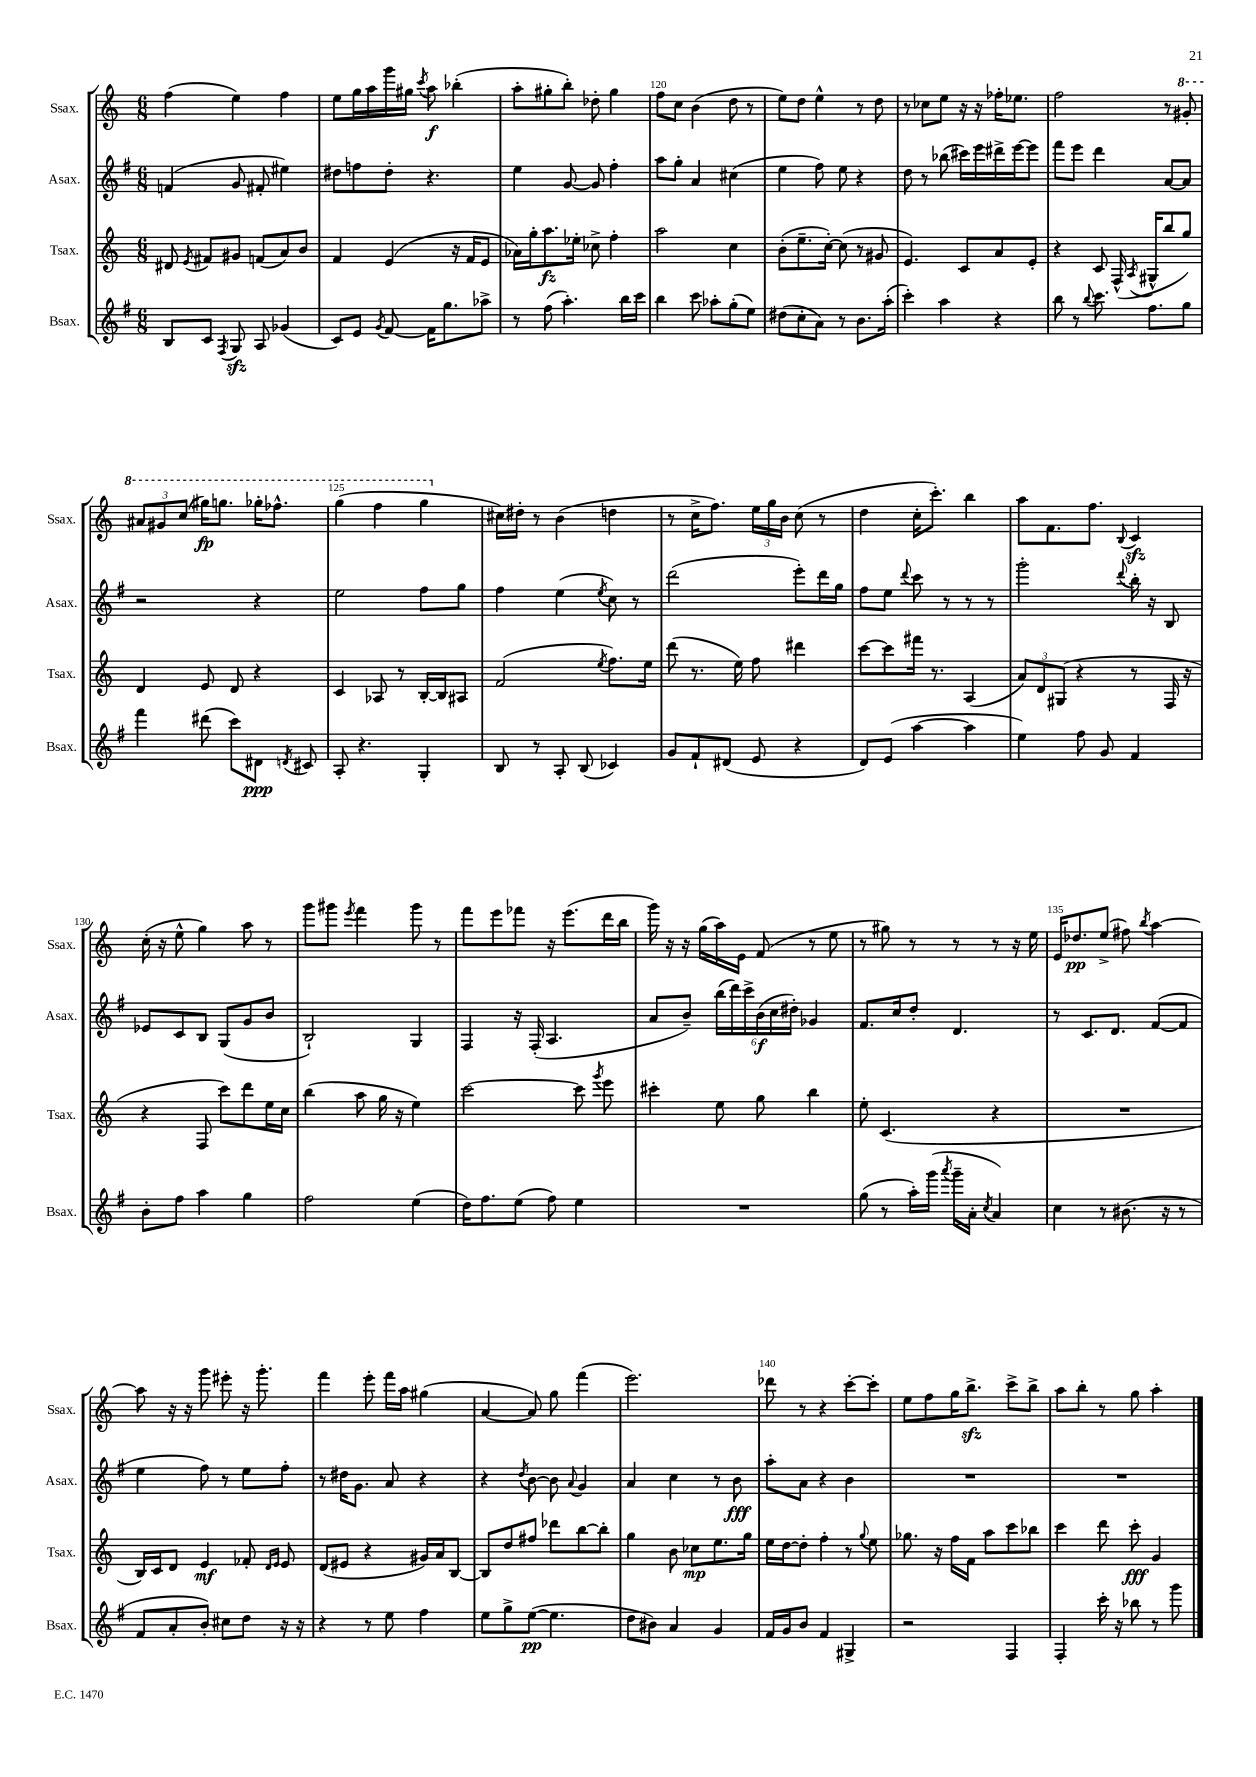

**kern	**dynam	**kern	**dynam	**kern	**dynam	**kern	**dynam
*part4	*part4	*part3	*part3	*part2	*part2	*part1	*part1
*staff4	*staff4	*staff3	*staff3	*staff2	*staff2	*staff1	*staff1
*I"Bsax.	*	*I"Tsax.	*	*I"Asax.	*	*I"Ssax.	*
*I'Bsax.	*	*I'Tsax.	*	*I'Asax.	*	*I'Ssax.	*
*clefG2	*	*clefG2	*	*clefG2	*	*clefG2	*
*k[f#]	*	*k[]	*	*k[f#]	*	*k[]	*
*M6/8	*	*M6/8	*	*M6/8	*	*M6/8	*
=117	=117	=117	=117	=117	=117	=117	=117
8B/L	.	8d#X/	.	(4fn/	.	(4ff\	.
.	.	8qe/	.	.	.	.	.
8c/J	.	8f#X/L	.	.	.	.	.
8qF#/	.	.	.	.	.	.	.
8Gzz/	.	8g#X/J	.	8g/	.	4ee\)	.
8A/	.	(8fn/L	.	8f#X'/	.	.	.
(4g-X/	.	8a/)	.	4ee#X\)	.	4ff\	.
.	.	8b/J	.	.	.	.	.
=118	=118	=118	=118	=118	=118	=118	=118
8c/L)	.	4f/	.	8dd#X\L	.	8ee\L	.
8e/J	.	.	.	8ffn\	.	16gg\L	.
.	.	.	.	.	.	16aa\	.
8qg/	.	.	.	.	.	.	.
[8f#/	.	(4e/	.	8dd#'\J	.	16ggg\	.
.	.	.	.	.	.	16gg#X\JJ	.
.	.	.	.	.	.	8qccc/	.
16f#\KL]	.	.	.	4.r	.	8aa\	f
8.gg\	.	.	.	.	.	.	.
.	.	16r	.	.	.	(4bb-X'\	.
.	.	16f/KL	.	.	.	.	.
8aa-X^\J	.	8e/J	.	.	.	.	.
=119	=119	=119	=119	=119	=119	=119	=119
8r	.	16a-X\LL)	.	4ee\	.	8aa'\L	.
.	.	16gg'\J	.	.	.	.	.
(8ff#\	.	8.aa\	fz	.	.	8gg#X'\	.
4.aa'\)	.	.	.	[8g/	.	8bb'\J)	.
.	.	16ee-X'\Jk	.	.	.	.	.
.	.	8cc-X^\	.	8g/]	.	8dd-X'\	.
.	.	4ff'\	.	4ff#'\	.	4gg#\	.
16bb\LL	.	.	.	.	.	.	.
16ccc\JJ	.	.	.	.	.	.	.
=120	=120	=120	=120	=120	=120	=120	=120
4bb\	.	2aa\	.	8aa\L	.	8ff\L	.
.	.	.	.	8gg'\J	.	8cc\J	.
8ccc\	.	.	.	4a/	.	(4b\	.
8aa-X'\L	.	.	.	.	.	.	.
(8gg'\	.	4cc\	.	(4cc#X\	.	8dd\	.
8ee\J)	.	.	.	.	.	8r	.
=121	=121	=121	=121	=121	=121	=121	=121
(8dd#X\L	.	(8b'\L	.	4ee\	.	8ee\L)	.
8cc'\	.	8.ee~\	.	.	.	8dd\J	.
8a\J)	.	.	.	8ff#\)	.	4ee^^\	.
.	.	[16cc'\Jk)	.	.	.	.	.
8r	.	(8cc\]	.	8ee\	.	.	.
8.b\L	.	8r	.	4r	.	8r	.
.	.	8g#X/	.	.	.	8dd\	.
(16aa'\Jk	.	.	.	.	.	.	.
=122	=122	=122	=122	=122	=122	=122	=122
4ccc'\)	.	4.e/)	.	8dd\	.	8r	.
.	.	.	.	8r	.	8cc-X\L	.
4aa\	.	.	.	(8bb-X\	.	8ee\J	.
.	.	8c/L	.	16ccc#X\LL)	.	16r	.
.	.	.	.	16eee\	.	16r	.
4r	.	8a/	.	16ddd#X^\	.	16ff-X'\KL	.
.	.	.	.	[16eee\J	.	8.ee-X\J	.
.	.	8e'/J	.	8eee\J]	.	.	.
=123	=123	=123	=123	=123	=123	=123	=123
8bb\	.	4r	.	8fff#\L	.	2ff\	.
8r	.	.	.	8eee\J	.	.	.
8qqbb/	.	.	.	.	.	.	.
8.ccc\	.	8c/	.	4ddd\	.	.	.
.	.	(16F^^/	.	.	.	.	.
.	.	8qA/	.	.	.	.	.
8.ff#\L	.	16G#X^^/KL	.	.	.	.	.
.	.	8bb/	.	[8a/L	.	8r	.
*	*	*	*	*	*	*8va	*
8gg\J	.	8gg/J)	.	8a/J]	.	8gg#X'/	.
!!LO:LB:g=z
=124	=124	=124	=124	=124	=124	=124	=124
4fff#\	.	4d/	.	2r	.	12aa#X/L	.
.	.	.	.	.	.	12gg#X/	.
.	.	.	.	.	.	(12ccc/J	.
(8ddd#X\	.	8e/	.	.	.	16ggg#X\KL)	fp
.	.	.	.	.	.	8.gggn\J	.
8ccc\L)	.	8d/	.	.	.	.	.
8d#X\J	ppp	4r	.	4r	.	16ggg-X'\KL	.
.	.	.	.	.	.	8.fff-X^^\J	.
8qdn/	.	.	.	.	.	.	.
8c#X/	.	.	.	.	.	.	.
=125	=125	=125	=125	=125	=125	=125	=125
8A'/	.	4c/	.	2ee\	.	(4ggg\	.
4.r	.	.	.	.	.	.	.
.	.	8A-X/	.	.	.	4fff\	.
.	.	8r	.	.	.	.	.
4G'/	.	[16B'/LL	.	8ff#\L	.	4ggg\	.
.	.	16B/J]	.	.	.	.	.
.	.	8A#X/J	.	8gg\J	.	.	.
=126	=126	=126	=126	=126	=126	=126	=126
*	*	*	*	*	*	*X8va	*
8B/	.	(2f/	.	4ff#\	.	16cc#X\LL)	.
.	.	.	.	.	.	16dd#X'\JJ	.
8r	.	.	.	.	.	8r	.
8A'/	.	.	.	(4ee\	.	(4b\	.
(8B/	.	.	.	.	.	.	.
.	.	8qee/	.	8qee/	.	.	.
4c-X/)	.	8.ff\L)	.	8cc\)	.	4ddn\	.
.	.	.	.	8r	.	.	.
.	.	16ee\Jk	.	.	.	.	.
=127	=127	=127	=127	=127	=127	=127	=127
8g/L	.	(8ddd\	.	(2ddd\	.	8r	.
8f#`/	.	8.r	.	.	.	16cc^\KL	.
.	.	.	.	.	.	8.ff\J)	.
(8d#X/J	.	.	.	.	.	.	.
.	.	16ee\)	.	.	.	.	.
8e/	.	8ff\	.	.	.	24ee\LL	.
.	.	.	.	.	.	24gg\	.
.	.	.	.	.	.	24b\JJ	.
4r	.	4ddd#X\	.	8eee'\L)	.	(8cc\	.
.	.	.	.	16ddd\L	.	8r	.
.	.	.	.	16gg\JJ	.	.	.
=128	=128	=128	=128	=128	=128	=128	=128
8d/L)	.	[8ccc\L	.	8ff#\L	.	4dd\	.
(8e/J	.	8ccc\]	.	8ee\J	.	.	.
.	.	.	.	8qqddd/	.	.	.
[4aa\	.	16fff#X\Jk	.	8ccc\	.	16cc'\KL	.
.	.	8.r	.	.	.	8.ccc'\J)	.
.	.	.	.	8r	.	.	.
4aa\]	.	(4A/	.	8r	.	4bb\	.
.	.	.	.	8r	.	.	.
=129	=129	=129	=129	=129	=129	=129	=129
4ee\)	.	12a/L)	.	2ggg'\	.	8aa\L	.
.	.	12d/	.	.	.	.	.
.	.	.	.	.	.	8.f\	.
.	.	(12G#X/J	.	.	.	.	.
8ff#\	.	4r	.	.	.	.	.
.	.	.	.	.	.	8.ff\J	.
8g/	.	.	.	.	.	.	.
.	.	.	.	8qqddd/	.	8qqB/	.
4f#/	.	8r	.	16bb'\	.	4czz/	.
.	.	.	.	16r	.	.	.
.	.	16F/	.	8B/	.	.	.
.	.	16r	.	.	.	.	.
!!LO:LB:g=z
=130	=130	=130	=130	=130	=130	=130	=130
8b'\L	.	4r	.	8e-X/L	.	(16cc'\	.
.	.	.	.	.	.	16r	.
8ff#\J	.	.	.	8c/	.	8ee^^\	.
4aa\	.	8F/	.	8B/J	.	4gg\)	.
.	.	8ccc\L)	.	(8G/L	.	.	.
4gg\	.	8ddd\	.	8g/	.	8aa\	.
.	.	16ee\L	.	8b/J	.	8r	.
.	.	16cc\JJ	.	.	.	.	.
=131	=131	=131	=131	=131	=131	=131	=131
2ff#\	.	(4bb\	.	2B`/)	.	8ggg\L	.
.	.	.	.	.	.	8ggg#X\J	.
.	.	.	.	.	.	8qeee/	.
.	.	8aa\	.	.	.	4fff\	.
.	.	16gg\	.	.	.	.	.
.	.	16r	.	.	.	.	.
(4ee\	.	4ee\)	.	4G/	.	8ggg#\	.
.	.	.	.	.	.	8r	.
=132	=132	=132	=132	=132	=132	=132	=132
16dd\KL)	.	[2ccc\	.	4F#/	.	8fff\L	.
8.ff#\	.	.	.	.	.	.	.
.	.	.	.	.	.	8eee\	.
(8ee\J	.	.	.	16r	.	8fff-X\J	.
.	.	.	.	(16F#'/	.	.	.
8ff#\)	.	.	.	4.A/	.	16r	.
.	.	.	.	.	.	(8.eee\L	.
4ee\	.	8ccc\]	.	.	.	.	.
.	.	8qggg/	.	.	.	.	.
.	.	8eee\	.	.	.	16ddd\L	.
.	.	.	.	.	.	16bb\JJ	.
=133	=133	=133	=133	=133	=133	=133	=133
2.r	.	4ccc#X'\	.	8a/L	.	16ggg\)	.
.	.	.	.	.	.	16r	.
.	.	.	.	8b~/J)	.	16r	.
.	.	.	.	.	.	(16gg\LL	.
.	.	8ee\	.	(24bb\LL	.	16aa\)	.
.	.	.	.	24ddd\)	.	.	.
.	.	.	.	.	.	16e\JJ	.
.	.	.	.	24ccc^\	.	.	.
.	.	8gg\	.	(24b\	f	(8f/	.
.	.	.	.	24cc\	.	.	.
.	.	.	.	24dd#X'\JJ)	.	.	.
.	.	4bb\	.	4g-X/	.	8r	.
.	.	.	.	.	.	8ee\	.
=134	=134	=134	=134	=134	=134	=134	=134
(8gg\	.	8ee'\	.	8.f#/L	.	8r	.
8r	.	(4.c/	.	.	.	8gg#X\)	.
.	.	.	.	16cc/k	.	.	.
16aa'\LL)	.	.	.	8dd'/J	.	8r	.
(16ggg\JJ	.	.	.	.	.	.	.
8qaaa/	.	.	.	.	.	.	.
16ggg~\LL	.	.	.	4.d/	.	8r	.
16a'\JJ	.	.	.	.	.	.	.
8qcc/	.	.	.	.	.	.	.
4a/)	.	4r	.	.	.	8r	.
.	.	.	.	.	.	16r	.
.	.	.	.	.	.	16ee\	.
=135	=135	=135	=135	=135	=135	=135	=135
4cc\	.	2.r	.	8r	.	16e/KL	.
.	.	.	.	.	.	8.dd-X/	pp
.	.	.	.	8.c/L	.	.	.
8r	.	.	.	.	.	(8ee^/J	.
.	.	.	.	8.d/J	.	.	.
(8.b#X\	.	.	.	.	.	8ff#X\)	.
.	.	.	.	.	.	8qbb/	.
.	.	.	.	([8f#/L	.	[4aa\	.
16r	.	.	.	.	.	.	.
8r	.	.	.	8f#/J]	.	.	.
!!LO:LB:g=z
=136	=136	=136	=136	=136	=136	=136	=136
8f#/L	.	16B/LL)	.	4ee\	.	8aa\]	.
.	.	16c/J	.	.	.	.	.
8a'/	.	8d/J	.	.	.	16r	.
.	.	.	.	.	.	16r	.
8b'/J)	.	4e/	mf	8ff#\)	.	8ggg\	.
8cc#X\L	.	.	.	8r	.	8eee#X'\	.
8dd\J	.	8f-X'/	.	8ee\L	.	16r	.
.	.	.	.	.	.	8.ggg'\	.
.	.	16qqd/LL	.	.	.	.	.
.	.	16qqe/JJ	.	.	.	.	.
16r	.	8e/	.	8ff#'\J	.	.	.
16r	.	.	.	.	.	.	.
=137	=137	=137	=137	=137	=137	=137	=137
4r	.	(8d/L	.	8r	.	4fff\	.
.	.	8e#X/J	.	16dd#X\KL	.	.	.
.	.	.	.	8.g\J	.	.	.
8r	.	4r	.	.	.	8eee'\	.
8ee\	.	.	.	8a/	.	16fff\LL	.
.	.	.	.	.	.	16aa\JJ	.
4ff#\	.	16g#X/LL)	.	4r	.	(4gg#X\	.
.	.	16a/J	.	.	.	.	.
.	.	[8B/J	.	.	.	.	.
=138	=138	=138	=138	=138	=138	=138	=138
8ee\L	.	8B/L]	.	4r	.	[4a/	.
8gg^\	.	8dd/	.	.	.	.	.
.	.	.	.	8qdd/	.	.	.
([8ee\J	pp	8ff#X/J	.	[8b\	.	8a/])	.
4.ee\]	.	8ddd-X\L	.	8b\]	.	8gg\	.
.	.	.	.	8qqa/	.	.	.
.	.	[8bb\	.	4g/	.	(4fff\	.
.	.	8bb'\J]	.	.	.	.	.
=139	=139	=139	=139	=139	=139	=139	=139
8dd\L	.	4gg\	.	4a/	.	2.eee\)	.
8b#X\J)	.	.	.	.	.	.	.
4a/	.	8b\	.	4cc\	.	.	.
.	.	8cc-X\L	mp	.	.	.	.
4g/	.	8.ee\	.	8r	.	.	.
.	.	.	.	8b\	fff	.	.
.	.	16gg\Jk	.	.	.	.	.
=140	=140	=140	=140	=140	=140	=140	=140
16f#/LL	.	16ee\LL	.	8aa'\L	.	8ddd-X\	.
16g/J	.	[16dd\J	.	.	.	.	.
8b/J	.	8dd'\J]	.	8a\J	.	8r	.
4f#/	.	4ff'\	.	4r	.	4r	.
4G#X^/	.	8r	.	4b\	.	[8ccc'\L	.
.	.	8qqgg/	.	.	.	.	.
.	.	8ee\	.	.	.	8ccc'\J]	.
=141	=141	=141	=141	=141	=141	=141	=141
2r	.	8.gg-X\	.	2.r	.	8ee\L	.
.	.	.	.	.	.	8ff\	.
.	.	16r	.	.	.	.	.
.	.	16ff\LL	.	.	.	16gg\K	.
.	.	16f\JJ	.	.	.	8.bbzz^\J	.
.	.	8aa\L	.	.	.	.	.
4F#/	.	8ccc\	.	.	.	8ccc^\L	.
.	.	8bb-X\J	.	.	.	8bb^\J	.
=142	=142	=142	=142	=142	=142	=142	=142
4F#'/	.	4ccc\	.	2.r	.	8aa\L	.
.	.	.	.	.	.	8bb'\J	.
16ccc'\	.	8ddd\	.	.	.	8r	.
16r	.	.	.	.	.	.	.
8bb-X\	.	8ccc'\	fff	.	.	8gg\	.
8r	.	4g/	.	.	.	4aa'\	.
8ggg\	.	.	.	.	.	.	.
==	==	==	==	==	==	==	==
*-	*-	*-	*-	*-	*-	*-	*-
